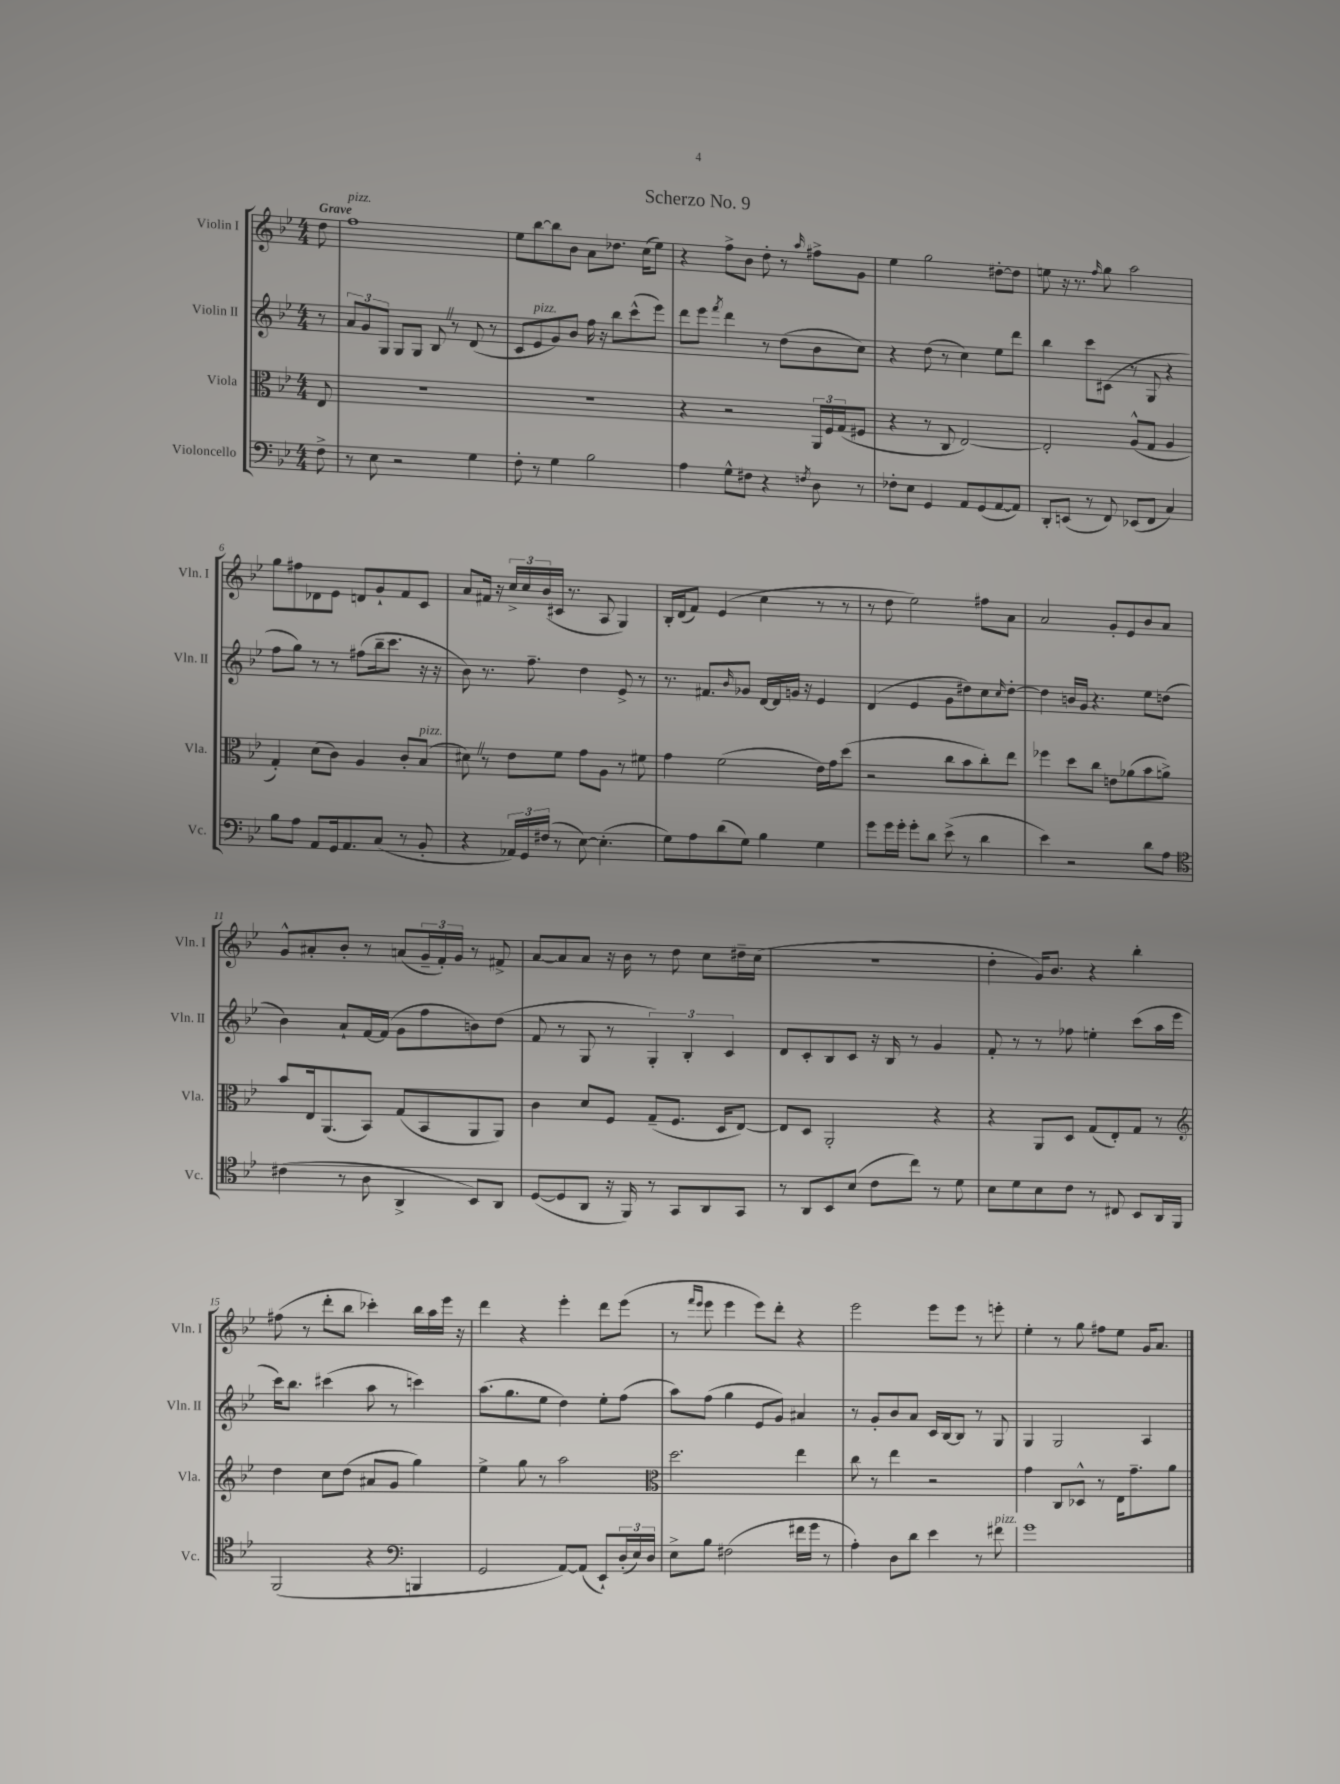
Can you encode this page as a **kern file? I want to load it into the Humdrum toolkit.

**kern	**kern	**kern	**kern
*staff4	*staff3	*staff2	*staff1
*clefF4	*clefC3	*clefG2	*clefG2
*k[b-e-]	*k[b-e-]	*k[b-e-]	*k[b-e-]
*M4/4	*M4/4	*M4/4	*M4/4
8F^	8E-	8r	8dd
=	=	=	=
8r	1r	12a	1ff
.	.	12g	.
8E-	.	.	.
.	.	12G	.
2r	.	8G	.
.	.	8G	.
.	.	8B-	.
.	.	8r	.
4G	.	(8d	.
.	.	8r	.
=	=	=	=
8F'	1r	8c	8ee-
8r	.	8e-	[8bb-
4G	.	8g)	8bb-]
.	.	8b-	8b-
2B-	.	16ff	8a
.	.	16r	.
.	.	8bb-	8.dd-
.	.	(8ccc^^	.
.	.	.	(16cc
.	.	8eee-)	8ee-)
=	=	=	=
4A	4r	8ddd	4r
.	.	8eee-	.
.	.	8qfff	.
8G^^	2r	4ddd	8ff^
8F#	.	.	8b-
4r	.	8r	8dd'
.	.	(8dd	8r
8qF	.	.	16qqaa
8D	24AA	8b-	8ff#^
.	24F	.	.
.	(24G	.	.
8r	8F#	8cc)	8g
=	=	=	=
8F-'	4r	4r	4ee-
8E-	.	.	.
4GG	8r	(8dd	2gg
.	8C	8r	.
8AA	[2E-)	4cc)	.
(8GG	.	.	.
[8AA	.	8ee-	[8dd#'
8AA])	.	8ddd	8dd#]
=	=	=	=
8DD'	2E-']	4bb-	8ee
(8EE	.	.	16r
.	.	.	8.r
8r	.	8ccc	.
.	.	.	16qqff
8FF)	.	(8c#	8gg
(8EE-	(8A^^	8r	2aa
8FF	8G	8G	.
4C)	4A	4r	.
=	=	=	=
8B-	4G')	8ff	8gg
8A	.	8gg)	8ff#
8AA	(8d	8r	8d-
16GG	8c)	8r	8e-
8.AA	.	.	.
.	4A	(8ff#	8d
(8C	.	16bb-~	8g`
.	.	8.ccc	.
8r	8c'	.	8f
8BB-'	(8B-	16r	8c
.	.	16r	.
=	=	=	=
4r	8d#)	8b-)	8a
.	8r	8.r	16f#
.	.	.	16r
24AA-)	8e-	.	24cc^
24GG	.	.	24cc
.	.	8.ff~	.
(24F#	.	.	(24b-
8r	8f	.	16c#
.	.	.	8.r
[8E-)	8g	4dd	.
(4.E-']	8A	.	8A
.	8r	8e-^	4G)
.	8f#	8r	.
=	=	=	=
8G)	4g	8.r	16B-'
.	.	.	(16d
8A	.	.	8f)
.	.	8.f#	.
(8d	(2f	.	(4e-
.	.	16qqb-	.
8G)	.	8g-	.
4B-	.	[16d	4cc
.	.	16d]	.
.	.	16g	.
.	.	16r	.
4G	16e-)	4e-	8r
.	16g	.	.
.	(8dd	.	8r
=	=	=	=
8g	2r	(4d	8r
16g	.	.	8dd
16g'	.	.	.
8g'	.	4e-	2ee-)
8d	.	.	.
(8e-^	8cc	8g	.
8r	8b-	8dd#)	.
4d	8cc')	8cc	8ff#
.	.	16qqcc	.
.	8ee-	[8dd#'	8a
=	=	=	=
4e-)	4ff-	4dd#]	2a
2r	8dd	16b	.
.	.	16g	.
.	8cc	4.r	.
.	8e	.	8g'
.	(8a-	.	8e-
8d	8b-	8ee-	8b-
8A	8a^)	(8dd	8a
=	=	=	=
*clefC4	*	*	*
(4c#	8b-	4b-)	8g^^
.	16E-	.	8a#'
.	(8.AA	.	.
8r	.	8a`	8b-'
8A	8BB-)	[16f	8r
.	.	(16f]	.
4AA^	(8G	8g	(8a
.	8BB-	8ff	24g~
.	.	.	24f')
.	.	.	24g
8BB-)	8AA	8b)	8r
8AA	8AA)	(8dd	8f#^
=	=	=	=
([8D	4c	8f	[8a
8D]	.	8r	8a]
8AA	8d	8G	8a
16r	8F	8r	16r
16FF)	.	.	16b-
8r	(8G~	6G')	8r
8GG	8.F	.	8dd
.	.	6B-'	.
8AA	.	.	8cc
.	16D	.	.
.	.	6c	.
8GG	[8E-)	.	16dd#~
.	.	.	(16cc
=	=	=	=
8r	8E-]	8d	1r
8AA	8D	8c'	.
8BB-	2AA'	8B-	.
(8B-	.	8c	.
8c	.	16r	.
.	.	16B-	.
8cc)	.	8r	.
8r	4r	4g	.
8d	.	.	.
=	=	=	=
8B-	4r	8f'	4dd'
8d	.	8r	.
8B-	8AA	8r	16g)
.	.	.	8.b-
8c	8D	8ff-	.
8r	(8G	4ee'	4r
8C#	8E-')	.	.
8BB-	8G	(8ccc	4bb-'
16AA	8r	16aa	.
16FF	.	16eee-	.
=	=	=	=
*	*clefG2	*	*
(2FF	4dd	16ccc)	(8ff#
.	.	8.bb-	.
.	.	.	8r
.	8cc	(4ccc#	8ddd'
.	(8dd	.	8bb-
4r	8a#	8aa	4ccc-')
.	8g	8r	.
*clefF4	*	*	*
4BBB	4gg)	4ccc)	16bb-
.	.	.	16aa
.	.	.	16eee-
.	.	.	16r
=	=	=	=
2GG	4ee-^	(8.aa	4ddd
.	.	8.gg	.
.	8gg	.	4r
.	8r	8ee-	.
[8AA)	2aa	4dd)	4eee-'
(8AA]	.	.	.
8EE-`)	.	8ee-'	8ddd
(24D'	.	(8ff	(8eee-
24E-)	.	.	.
24D	.	.	.
=	=	=	=
*	*clefC3	*	*
8E-^	2.dd	8aa)	8r
.	.	.	16qqfff
.	.	.	16qqeee-
8B-	.	(8ff	8eee-
(2F#	.	4gg	4eee-
.	.	8e-	8eee-)
.	.	8g)	8ddd'
16f#	4ee-	4a#	4r
16g	.	.	.
8r	.	.	.
=	=	=	=
4A')	8cc	8r	2eee-
.	8r	8g'	.
8D	4ee-	8b-	.
8d	.	8a	.
4e-	2r	16c	8eee-
.	.	[16B-	.
.	.	8B-]	8eee-
8r	.	8r	8r
8f#	.	8G	8eee'
=	=	=	=
1g	4g	4G	4ee-'
.	8C	2G	8r
.	8D-^^	.	8gg
.	8r	.	8ff#
.	16E-	.	8ee-
.	8.g~	.	.
.	.	4A	16g
.	.	.	8.a
.	8a	.	.
==	==	==	==
*-	*-	*-	*-
